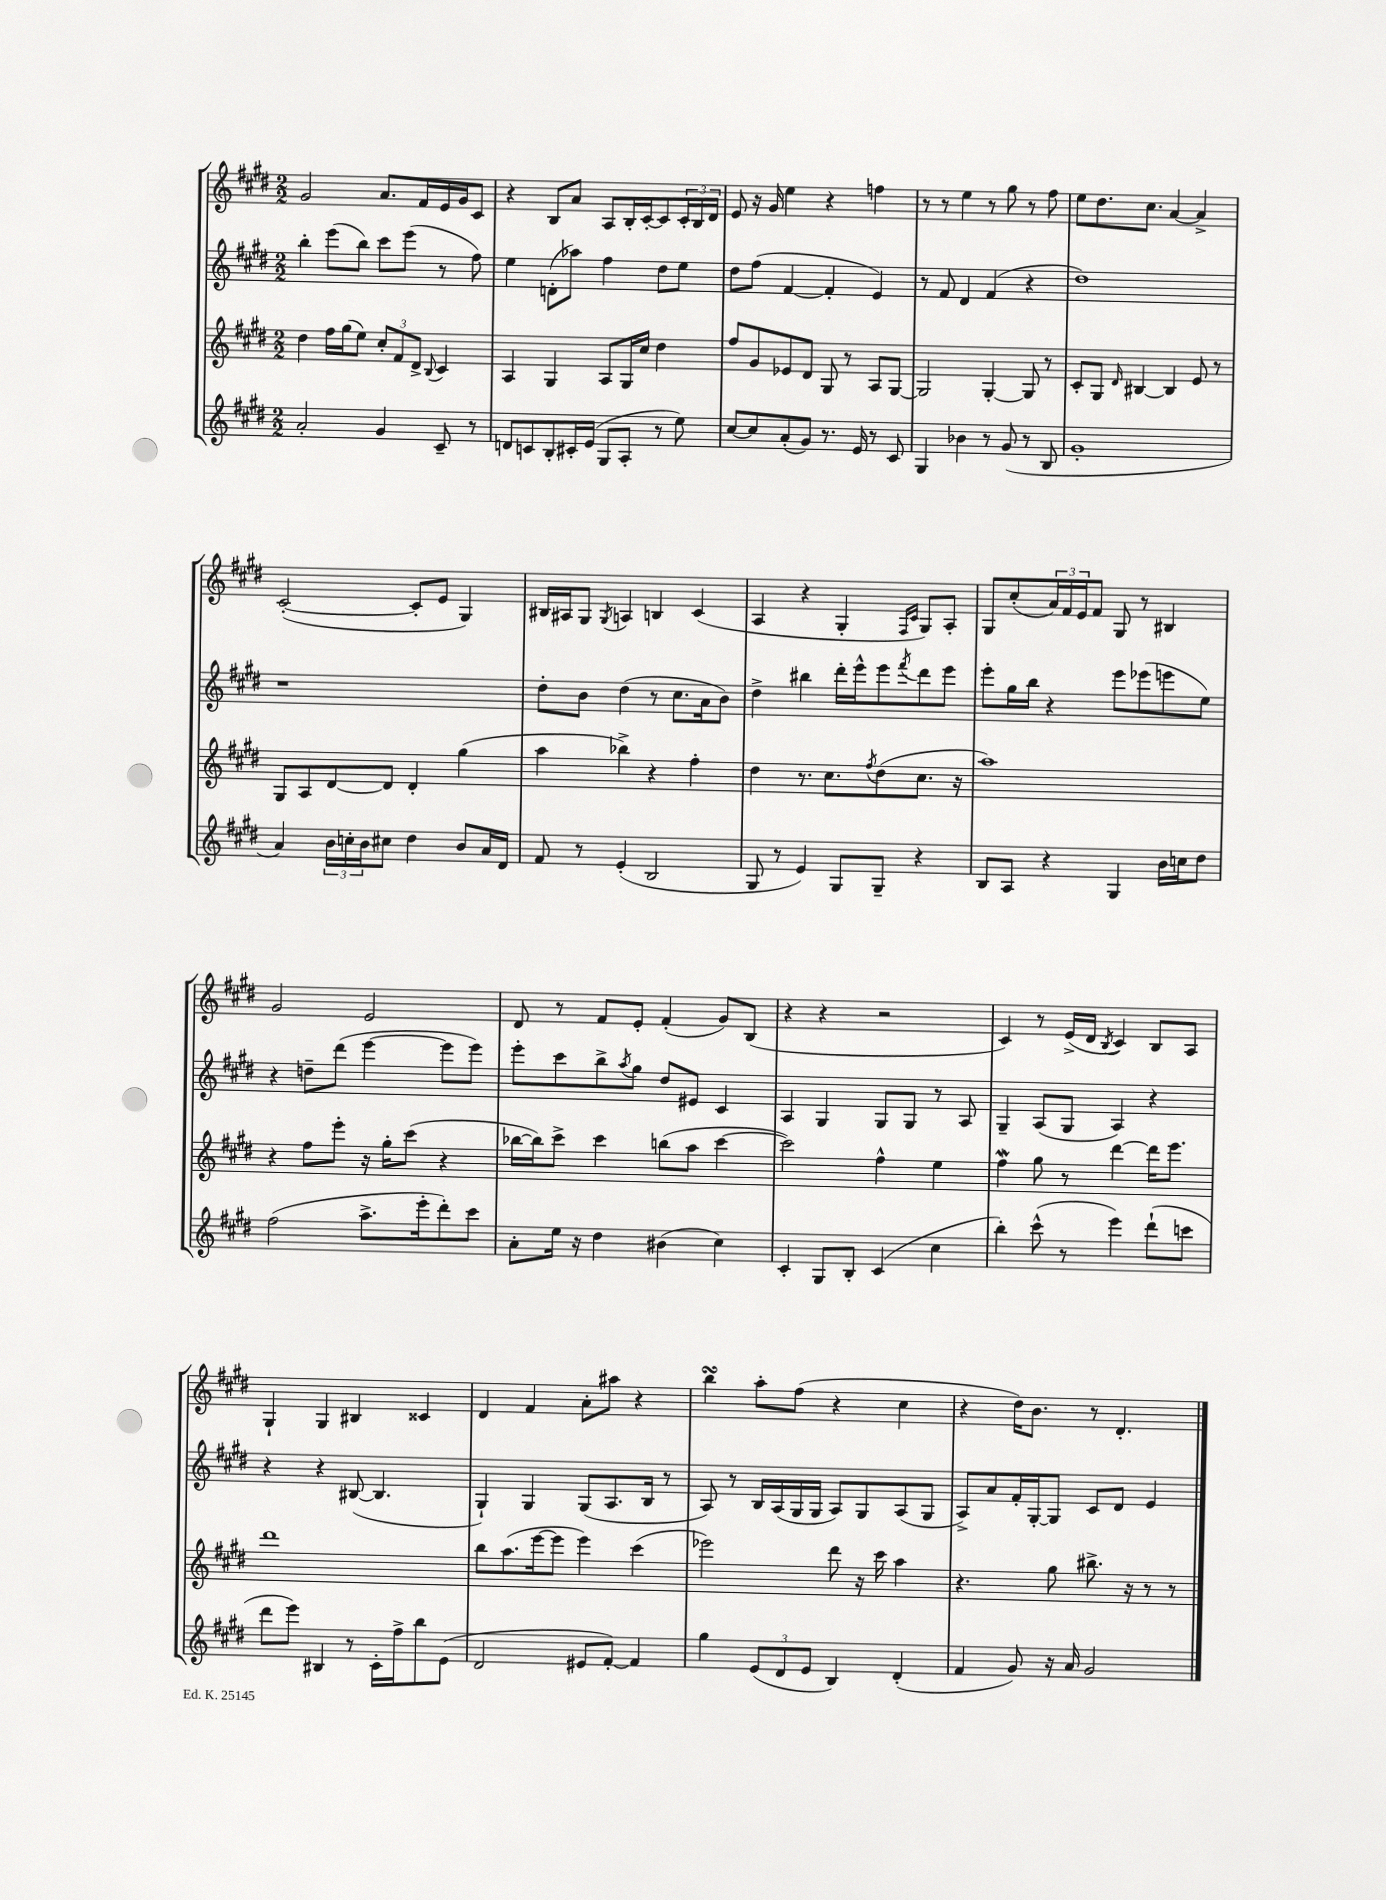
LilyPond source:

<<
\new StaffGroup <<
\new Staff = "s0" {
    \clef treble \key e \major \numericTimeSignature \time 2/2
    gis'2 a'8. fis'16 e'16 gis'16 cis'8 |
    r4 b8 a'8 a8 b16-. cis'16~-. cis'8 \tuplet 3/2 { cis'16-. b16 dis'16 } |
    e'8 r16 gis'16 e''4 r4 f''4 |
    r8 r8 e''4 r8 gis''8 r8 fis''8 |
    e''8 dis''8. cis''8. a'4~ a'4-> |
    cis'2~-.( cis'8-. e'8 gis4) |
    bis16 ais16 gis8 \acciaccatura { gis8 } a4 b4 cis'4( |
    a4 r4 gis4-. \grace { fis16 cis'16 } gis8) a8-. |
    gis8 cis''8-.( \tuplet 3/2 { a'16) fis'16 e'16 } fis'8 gis8 r8 bis4 |
    gis'2 e'2 |
    dis'8 r8 fis'8 e'8-. fis'4-.( gis'8) b8( |
    r4 r4 r2 |
    cis'4) r8 e'16->( dis'16 \acciaccatura { b8 } cis'4) b8 a8 |
    gis4-! gis4 bis4 cisis'4 |
    dis'4 fis'4 a'8-. ais''8 r4 |
    b''4\turn a''8-. fis''8( r4 cis''4 |
    r4 dis''16) b'8. r8 dis'4.-. \bar "|." |
}
\new Staff = "s1" {
    \clef treble \key e \major \numericTimeSignature \time 2/2
    b''4-. e'''8( b''8) cis'''8 e'''8( r8 fis''8) |
    e''4 d'8-.( aes''8) fis''4 dis''8 e''8 |
    dis''8 fis''8( fis'4~ fis'4-. e'4) |
    r8 fis'8 dis'4 fis'4( r4 |
    dis''1) |
    r1 |
    dis''8-. b'8 dis''4( r8 cis''8. a'16 b'8) |
    dis''4-> bis''4 dis'''16-. e'''16-^ e'''8 \acciaccatura { fis'''8 } dis'''8 e'''8 |
    e'''8-. gis''16 b''16 r4 e'''8 ees'''8( e'''8 e''8) |
    r4 d''8-- dis'''8( e'''4~ e'''8 e'''8) |
    e'''8-. cis'''8 b''8-> \acciaccatura { a''8 } gis''8 dis''8 eis'8 cis'4 |
    a4 gis4 gis8 gis8 r8 a8 |
    gis4-- a8( gis8 a4) r4 |
    r4 r4 bis8~( bis4. |
    gis4-!) gis4 gis8( a8. b16 r8 |
    a8) r8 b16 a16( gis16 gis16 a8) gis8 a8( gis8 |
    a8->) a'8 fis'16-. gis16~-. gis8 cis'8 dis'8 e'4 \bar "|." |
}
\new Staff = "s2" {
    \clef treble \key e \major \numericTimeSignature \time 2/2
    dis''4 fis''16 gis''16( e''8) \tuplet 3/2 { cis''8-. fis'8 dis'8-> } \appoggiatura { b8 } cis'4 |
    a4 gis4 a8 gis16 cis''16 dis''4 |
    fis''8 gis'8 ees'8 dis'8 gis8 r8 a8 gis8~ |
    gis2 gis4~-. gis8 r8 |
    cis'8-. gis8 \grace { dis'16 } bis4~ bis4 e'8 r8 |
    gis8 a8 dis'8~ dis'8 dis'4-. gis''4( |
    a''4 bes''4->) r4 fis''4-. |
    dis''4 r8. cis''8. \acciaccatura { fis''8 } dis''8( cis''8. r16 |
    a''1) |
    r4 fis''8 e'''8-. r16 gis''16-. cis'''8( r4 |
    bes''16~ bes''16) cis'''8-> cis'''4 b''8( a''8 cis'''4~ |
    cis'''2) fis''4-^ e''4 |
    fis''4\mordent gis''8 r8 dis'''4~ dis'''16 e'''8. |
    dis'''1 |
    b''8 a''8.( e'''16~ e'''8 e'''4) cis'''4( |
    ees'''2) dis'''8 r16 cis'''16 a''4 |
    r4. gis''8 bis''8.-> r16 r8 r8 \bar "|." |
}
\new Staff = "s3" {
    \clef treble \key e \major \numericTimeSignature \time 2/2
    a'2-. gis'4 cis'8-- r8 |
    d'8 c'8 b8-. cis'16-. e'16( gis8 a8-. r8 e''8) |
    cis''8~ cis''8 a'8-.( gis'8) r8. e'16 r8 cis'8 |
    gis4 bes'4 r8 gis'8( r8 b8 |
    gis'1-. |
    a'4) \tuplet 3/2 { b'16 c''16-. b'16 } cis''8 dis''4 b'8 a'16 dis'16 |
    fis'8 r8 e'4-.( b2 |
    gis8 r8 e'4) gis8 gis8-- r4 |
    b8 a8 r4 gis4 b'16 c''16 dis''8 |
    fis''2( a''8.-> e'''16-. dis'''8-.) cis'''8 |
    a'8-. e''16 r16 dis''4 bis'4( cis''4) |
    cis'4-. gis8 b8-. cis'4( cis''4 |
    b''4-.) cis'''8-^( r8 e'''4) dis'''8-!( c'''8 |
    dis'''8 e'''8) bis4 r8 cis'16-. fis''16-> b''8 e'8( |
    dis'2 eis'8 fis'8~-.) fis'4 |
    gis''4 \tuplet 3/2 { e'8( dis'8 e'8 } b4) dis'4-.( |
    fis'4 gis'8) r16 a'16 gis'2 \bar "|." |
}
>>
>>
\layout { \context { \Score \remove "Bar_number_engraver" } }
